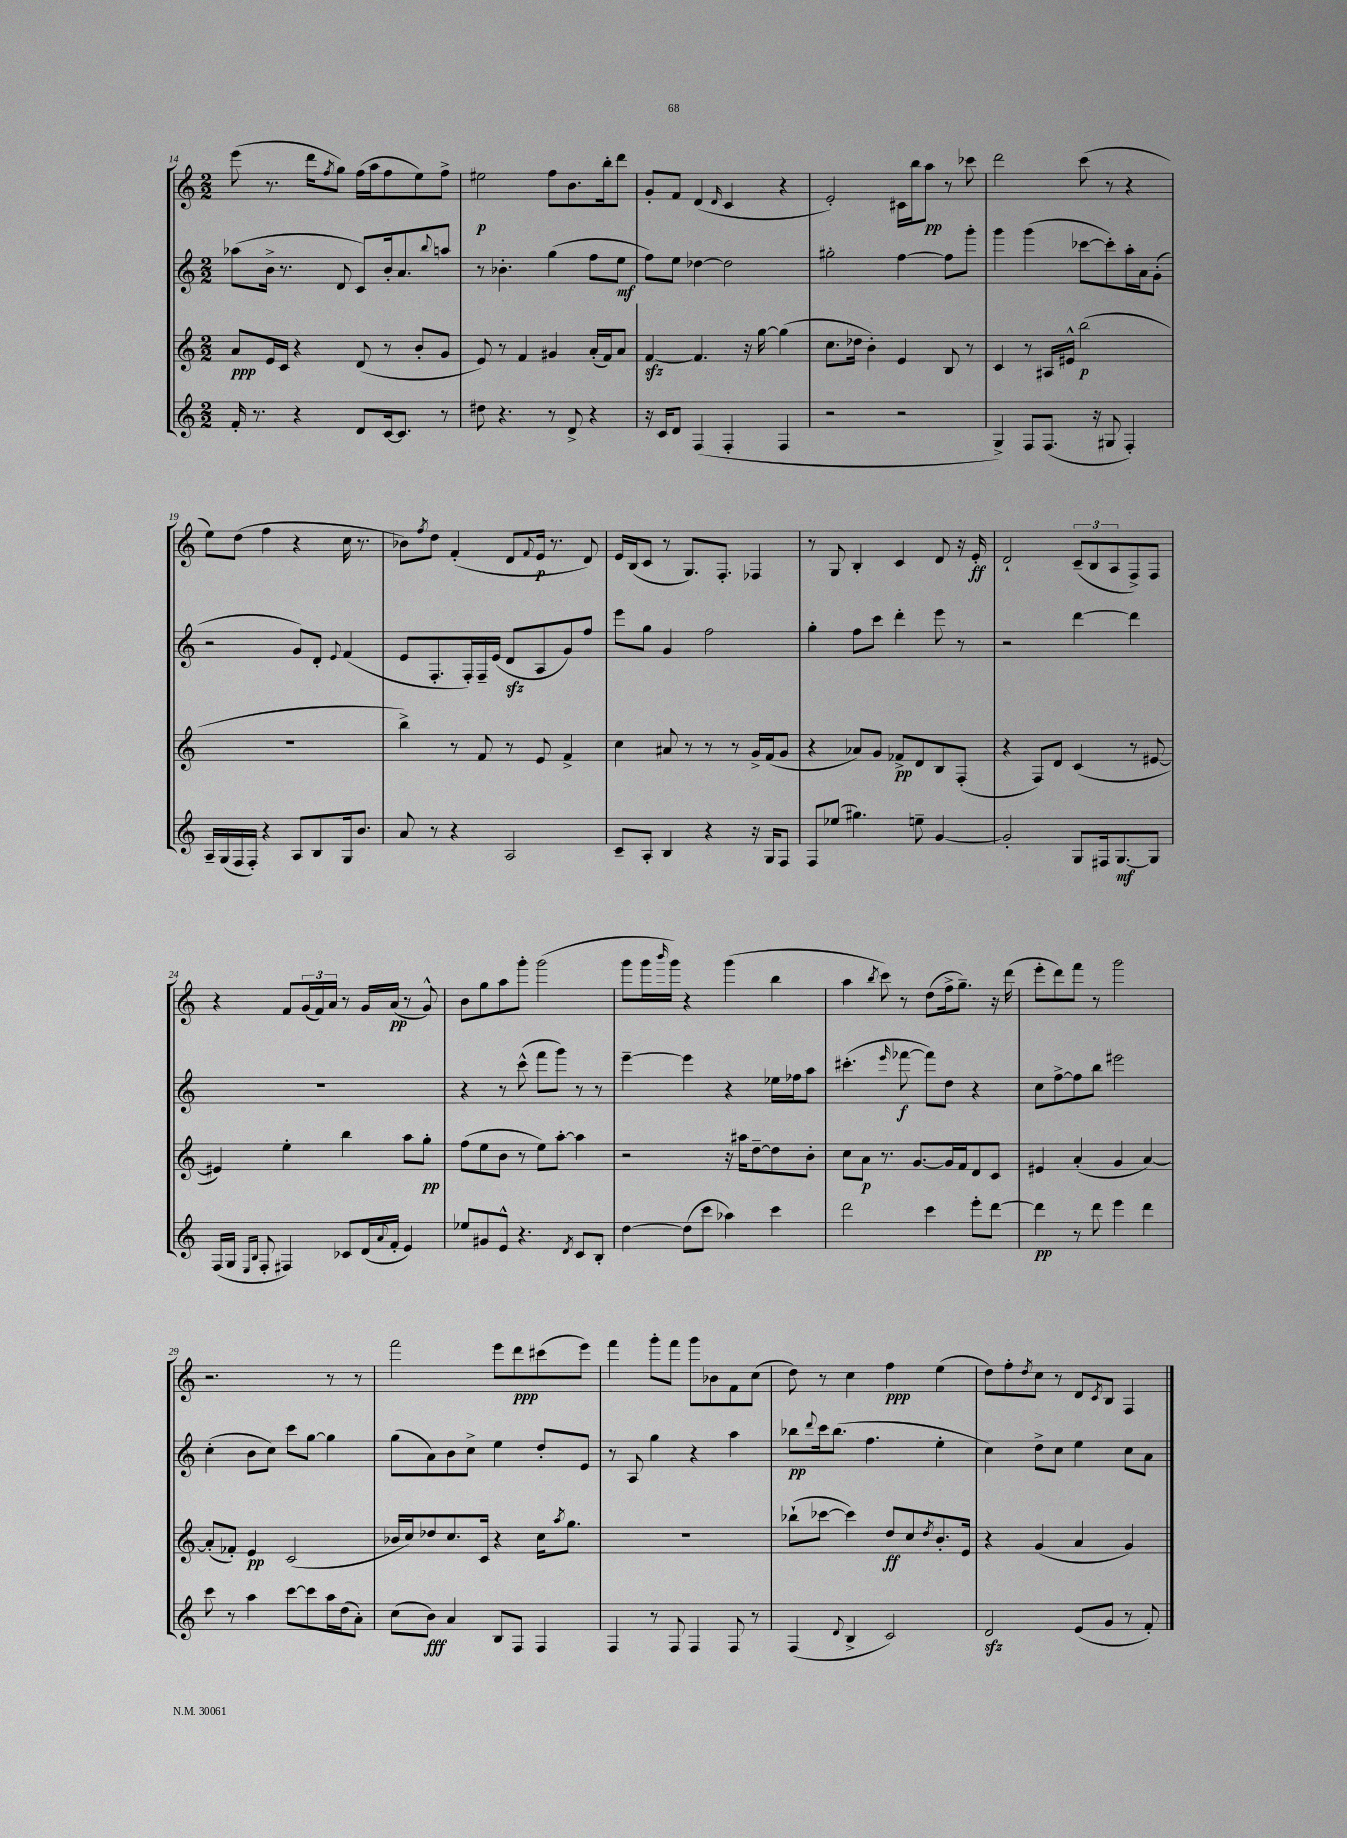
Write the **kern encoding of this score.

**kern	**dynam	**kern	**dynam	**kern	**dynam	**kern	**dynam
*part4	*part4	*part3	*part3	*part2	*part2	*part1	*part1
*staff4	*staff4	*staff3	*staff3	*staff2	*staff2	*staff1	*staff1
*clefG2	*	*clefG2	*	*clefG2	*	*clefG2	*
*k[]	*	*k[]	*	*k[]	*	*k[]	*
*M2/2	*	*M2/2	*	*M2/2	*	*M2/2	*
=14	=14	=14	=14	=14	=14	=14	=14
16f'/	.	8a/L	ppp	(8aa-X\L	.	(8eee\	.
8.r	.	.	.	.	.	.	.
.	.	16e/L	.	16b^\Jk	.	8.r	.
.	.	16c/JJ	.	8.r	.	.	.
4r	.	4r	.	.	.	.	.
.	.	.	.	.	.	16ddd\KL	.
.	.	.	.	.	.	8qff/	.
.	.	.	.	8d/	.	8gg\J)	.
8d/L	.	(8d/	.	8c/L)	.	(16ff\LL	.
.	.	.	.	.	.	16aa\J	.
[16c/k	.	8r	.	16b'/k	.	8ff\	.
8.c/J]	.	.	.	8.a/	.	.	.
.	.	8b'/L	.	.	.	8ee\)	.
.	.	.	.	8qqbb/	.	.	.
8r	.	8g/J	.	8aan/J	.	8ff^\J	.
=15	=15	=15	=15	=15	=15	=15	=15
8dd#X\	.	8e/)	.	8r	.	2ee#X\	p
4.r	.	8r	.	4.b-X'\	.	.	.
.	.	4f/	.	.	.	.	.
8r	.	4g#X/	.	(4gg\	.	8ff\L	.
8d^/	.	.	.	.	.	8.b\	.
4r	.	(16a'/LL	.	8ff\L	.	.	.
.	.	16f/J)	.	.	.	16bb'\k	.
.	.	8a/J	.	8ee\J	mf	8ddd\J	.
=16	=16	=16	=16	=16	=16	=16	=16
16r	.	[4fzz/	.	8ff\L)	.	8g'/L	.
16c/KL	.	.	.	.	.	.	.
8d/J	.	.	.	8ee\J	.	8f/J	.
(4F/	.	4.f/]	.	[4dd-X\	.	(4d/	.
.	.	.	.	.	.	16qqd/	.
4F'/	.	.	.	2dd-\]	.	4c/	.
.	.	16r	.	.	.	.	.
.	.	[16gg\	.	.	.	.	.
4F/	.	(4gg\]	.	.	.	4r	.
=17	=17	=17	=17	=17	=17	=17	=17
2r	.	8.cc\L	.	2gg#X'\	.	2e'/)	.
.	.	16dd-X\Jk	.	.	.	.	.
.	.	4b'\)	.	.	.	.	.
2r	.	4e/	.	[4ff\	.	16c#X\LL	.
.	.	.	.	.	.	16bb\J	.
.	.	.	.	.	.	8aa\J	pp
.	.	8B/	.	8ff\L]	.	8r	.
.	.	8r	.	8ggg'\J	.	8ccc-X\	.
=18	=18	=18	=18	=18	=18	=18	=18
4G^/)	.	4c/	.	4ggg\	.	2ddd\	.
8F/L	.	8r	.	(4ggg\	.	.	.
(8.F/J	.	16A#X/LL	.	.	.	.	.
.	.	16e#X^^/JJ	.	.	.	.	.
.	.	(2bb\	p	[8ccc-X\L	.	(8ccc\	.
16r	.	.	.	.	.	.	.
8G#X/	.	.	.	8ccc-'\])	.	8r	.
4F'/)	.	.	.	16aa'\L	.	4r	.
.	.	.	.	16a\J	.	.	.
.	.	.	.	(8g'\J	.	.	.
!!LO:LB:g=z
=19	=19	=19	=19	=19	=19	=19	=19
16A~/LL	.	1r	.	2r	.	8ee\L)	.
(16G/	.	.	.	.	.	.	.
16F/	.	.	.	.	.	(8dd\J	.
16F'/JJ)	.	.	.	.	.	.	.
4r	.	.	.	.	.	4ff\	.
8A/L	.	.	.	8g/L)	.	4r	.
8B/	.	.	.	8d'/J	.	.	.
.	.	.	.	8qqe/	.	.	.
16G/k	.	.	.	(4f/	.	16cc\	.
8.b/J	.	.	.	.	.	8.r	.
=20	=20	=20	=20	=20	=20	=20	=20
8a/	.	4bb^\)	.	8e/L	.	8b-X\L)	.
.	.	.	.	.	.	8qff/	.
8r	.	.	.	8.F'/	.	8dd\J	.
4r	.	8r	.	.	.	(4f'/	.
.	.	.	.	16F'/L)	.	.	.
.	.	8f/	.	16F~/	.	.	.
.	.	.	.	(16e/JJ	.	.	.
2A/	.	8r	.	8dzz/L	.	8d/L	.
.	.	.	.	.	.	8qqf/	.
.	.	8e/	.	8A/	.	16e/Jk	p
.	.	.	.	.	.	8.r	.
.	.	4f^/	.	8g/)	.	.	.
.	.	.	.	8ff/J	.	8d/)	.
=21	=21	=21	=21	=21	=21	=21	=21
8c~/L	.	4cc\	.	8eee\L	.	16e/LL	.
.	.	.	.	.	.	(16B/J	.
8A'/J	.	.	.	8gg\J	.	8c/J	.
4B/	.	8a#X/	.	4g/	.	8r	.
.	.	8r	.	.	.	8.G/L)	.
4r	.	8r	.	2ff\	.	.	.
.	.	.	.	.	.	8.F'/J	.
.	.	8r	.	.	.	.	.
16r	.	16g^/LL	.	.	.	4F-X/	.
16G/KL	.	(16f/J	.	.	.	.	.
8F/J	.	8g/J	.	.	.	.	.
=22	=22	=22	=22	=22	=22	=22	=22
8F/L	.	4r	.	4gg'\	.	8r	.
(8ee-X/J	.	.	.	.	.	8G/	.
4.gg#X\)	.	8a-X/L)	.	8ff\L	.	4B'/	.
.	.	8g/J	.	8ccc\J	.	.	.
.	.	8f-X^/L	pp	4ddd'\	.	4c/	.
8een~\	.	8d/	.	.	.	.	.
[4g/	.	8B/	.	8eee\	.	8d/	.
.	.	(8F'/J	.	8r	.	16r	.
.	.	.	.	.	.	16e'/	ff
=23	=23	=23	=23	=23	=23	=23	=23
2g'/]	.	4r	.	2r	.	2d`/	.
.	.	8F/L)	.	.	.	.	.
.	.	8d/J	.	.	.	.	.
8G/L	.	(4c/	.	[4ddd\	.	(12c~/L	.
.	.	.	.	.	.	12B/	.
16F#X/k	.	.	.	.	.	.	.
.	.	.	.	.	.	12A/	.
[8.G/	mf	.	.	.	.	.	.
.	.	8r	.	4ddd\]	.	8F^/)	.
8G/J]	.	[8e#X/	.	.	.	8F/J	.
!!LO:LB:g=z
=24	=24	=24	=24	=24	=24	=24	=24
(16F/LL	.	4e#X/])	.	1r	.	4r	.
16G/JJ	.	.	.	.	.	.	.
16qqE/LL	.	.	.	.	.	.	.
16qqB/JJ	.	.	.	.	.	.	.
8F'/	.	.	.	.	.	.	.
4F#X/)	.	4ee'\	.	.	.	8f/L	.
.	.	.	.	.	.	(24g/L	.
.	.	.	.	.	.	24f/)	.
.	.	.	.	.	.	24a/JJ	.
8c-X/L	.	4bb\	.	.	.	8r	.
(16d/L	.	.	.	.	.	16g/LL	.
8qqa/	.	.	.	.	.	.	.
16f'/JJ	.	.	.	.	.	(16a/JJ	pp
4e/)	.	8aa\L	.	.	.	8r	.
.	.	8gg'\J	pp	.	.	8g^^/)	.
=25	=25	=25	=25	=25	=25	=25	=25
8ee-X/L	.	(8ff\L	.	4r	.	8b\L	.
8g#X/	.	8ee\	.	.	.	8gg\	.
8e^^/J	.	8b\J	.	8r	.	8aa\	.
4.r	.	8r	.	(8ccc^^\	.	8ggg'\J	.
.	.	8ee\L)	.	8fff\L	.	(2ggg\	.
.	.	[8aa'\J	.	8ggg\J)	.	.	.
8qd/	.	.	.	.	.	.	.
8c/L	.	4aa\]	.	8r	.	.	.
8B'/J	.	.	.	8r	.	.	.
=26	=26	=26	=26	=26	=26	=26	=26
[4dd\	.	2r	.	[4eee~\	.	8ggg\L	.
.	.	.	.	.	.	16ggg\L	.
.	.	.	.	.	.	16qqbbb/	.
.	.	.	.	.	.	16ggg\JJ)	.
(8dd\L]	.	.	.	4eee\]	.	4r	.
8ccc\J	.	.	.	.	.	.	.
4aa-X\)	.	16r	.	4r	.	(4ggg\	.
.	.	16aa#X\KL	.	.	.	.	.
.	.	[8dd~\	.	.	.	.	.
4ccc\	.	8dd\]	.	16ee-X\LL	.	4bb\	.
.	.	.	.	16ff-X\J	.	.	.
.	.	8b'\J	.	8aa\J	.	.	.
=27	=27	=27	=27	=27	=27	=27	=27
2ddd\	.	8cc\L	.	(4.ccc#X'\	.	4aa\	.
.	.	8a\J	p	.	.	.	.
.	.	.	.	.	.	8qbb/	.
.	.	8.r	.	.	.	8ccc\)	.
.	.	.	.	16qqeee/	.	.	.
.	.	.	.	[8fff-X\	f	8r	.
.	.	[8.g/L	.	.	.	.	.
4ccc\	.	.	.	8fff-\L])	.	(8dd\L	.
.	.	16g/L]	.	8dd\J	.	16ff^\k	.
.	.	16f/J	.	.	.	8.gg~\J)	.
8eee'\L	.	8d/	.	4r	.	.	.
[8ddd\J	.	8c/J	.	.	.	16r	.
.	.	.	.	.	.	(16ddd\	.
=28	=28	=28	=28	=28	=28	=28	=28
4ddd\]	pp	4e#X/	.	8cc\L	.	8eee'\L	.
.	.	.	.	[8ff^\	.	8ddd\)	.
8r	.	(4a'/	.	8ff\]	.	8fff\J	.
8ddd\	.	.	.	8bb\J	.	8r	.
4eee\	.	4g/	.	2eee#X\	.	2ggg\	.
4ddd\	.	[4a/)	.	.	.	.	.
!!LO:LB:g=z
=29	=29	=29	=29	=29	=29	=29	=29
8ccc\	.	(8a'/L]	.	(4cc'\	.	2.r	.
8r	.	8f-X'/J)	.	.	.	.	.
4aa\	.	4e/	pp	8b\L	.	.	.
.	.	.	.	8cc\J)	.	.	.
[8ccc\L	.	(2c/	.	8ccc\L	.	.	.
8ccc\]	.	.	.	[8gg\J	.	.	.
16aa\L	.	.	.	4gg\]	.	8r	.
(16dd\J	.	.	.	.	.	.	.
8a'\J)	.	.	.	.	.	8r	.
=30	=30	=30	=30	=30	=30	=30	=30
(8cc\L	.	16b-X/LL	.	(8gg\L	.	2fff\	.
.	.	16cc/J)	.	.	.	.	.
8b\J)	fff	8dd-X/	.	8a\)	.	.	.
4a/	.	8.cc/	.	8b\	.	.	.
.	.	.	.	8cc^\J	.	.	.
.	.	16c/Jk	.	.	.	.	.
8B/L	.	4r	.	4ee\	.	8eee\L	.
8F/J	.	.	.	.	.	8ddd\	ppp
4F/	.	16cc\KL	.	8dd'/L	.	(8ccc#X\	.
.	.	8qaa/	.	.	.	.	.
.	.	8.gg\J	.	.	.	.	.
.	.	.	.	8e/J	.	8eee\J)	.
=31	=31	=31	=31	=31	=31	=31	=31
4F/	.	1r	.	8r	.	4fff\	.
.	.	.	.	8A/	.	.	.
8r	.	.	.	4gg\	.	8ggg'\L	.
8F/	.	.	.	.	.	8fff\J	.
4F/	.	.	.	4r	.	8ggg\L	.
.	.	.	.	.	.	8b-X\	.
8F/	.	.	.	4aa\	.	8f\	.
8r	.	.	.	.	.	(8cc\J	.
=32	=32	=32	=32	=32	=32	=32	=32
(4F/	.	(8bb-X`\L	.	8bb-X\L	pp	8dd\)	.
.	.	.	.	8qqddd/	.	.	.
.	.	[8ccc-X\J	.	16ccc\k	.	8r	.
.	.	.	.	(8.bb-\J	.	.	.
8qqd/	.	.	.	.	.	.	.
4B^/	.	4ccc-\])	.	.	.	4cc\	.
.	.	.	.	4.ff\	.	.	.
2c/)	.	8dd/L	ff	.	.	4ff\	ppp
.	.	8cc/	.	.	.	.	.
.	.	8qdd/	.	.	.	.	.
.	.	8.b'/	.	4ee'\	.	(4ee\	.
.	.	16e/Jk	.	.	.	.	.
=33	=33	=33	=33	=33	=33	=33	=33
2dzz/	.	4r	.	4cc\)	.	8dd\L)	.
.	.	.	.	.	.	8ff'\	.
.	.	.	.	.	.	8qdd/	.
.	.	(4g/	.	8dd^\L	.	8cc\J	.
.	.	.	.	8cc\J	.	8r	.
(8e/L	.	4a/	.	4ee\	.	8d/L	.
.	.	.	.	.	.	8qc/	.
8g/J	.	.	.	.	.	8B/J	.
8r	.	4g/)	.	8cc\L	.	4F/	.
8f'/)	.	.	.	8a\J	.	.	.
==	==	==	==	==	==	==	==
*-	*-	*-	*-	*-	*-	*-	*-
